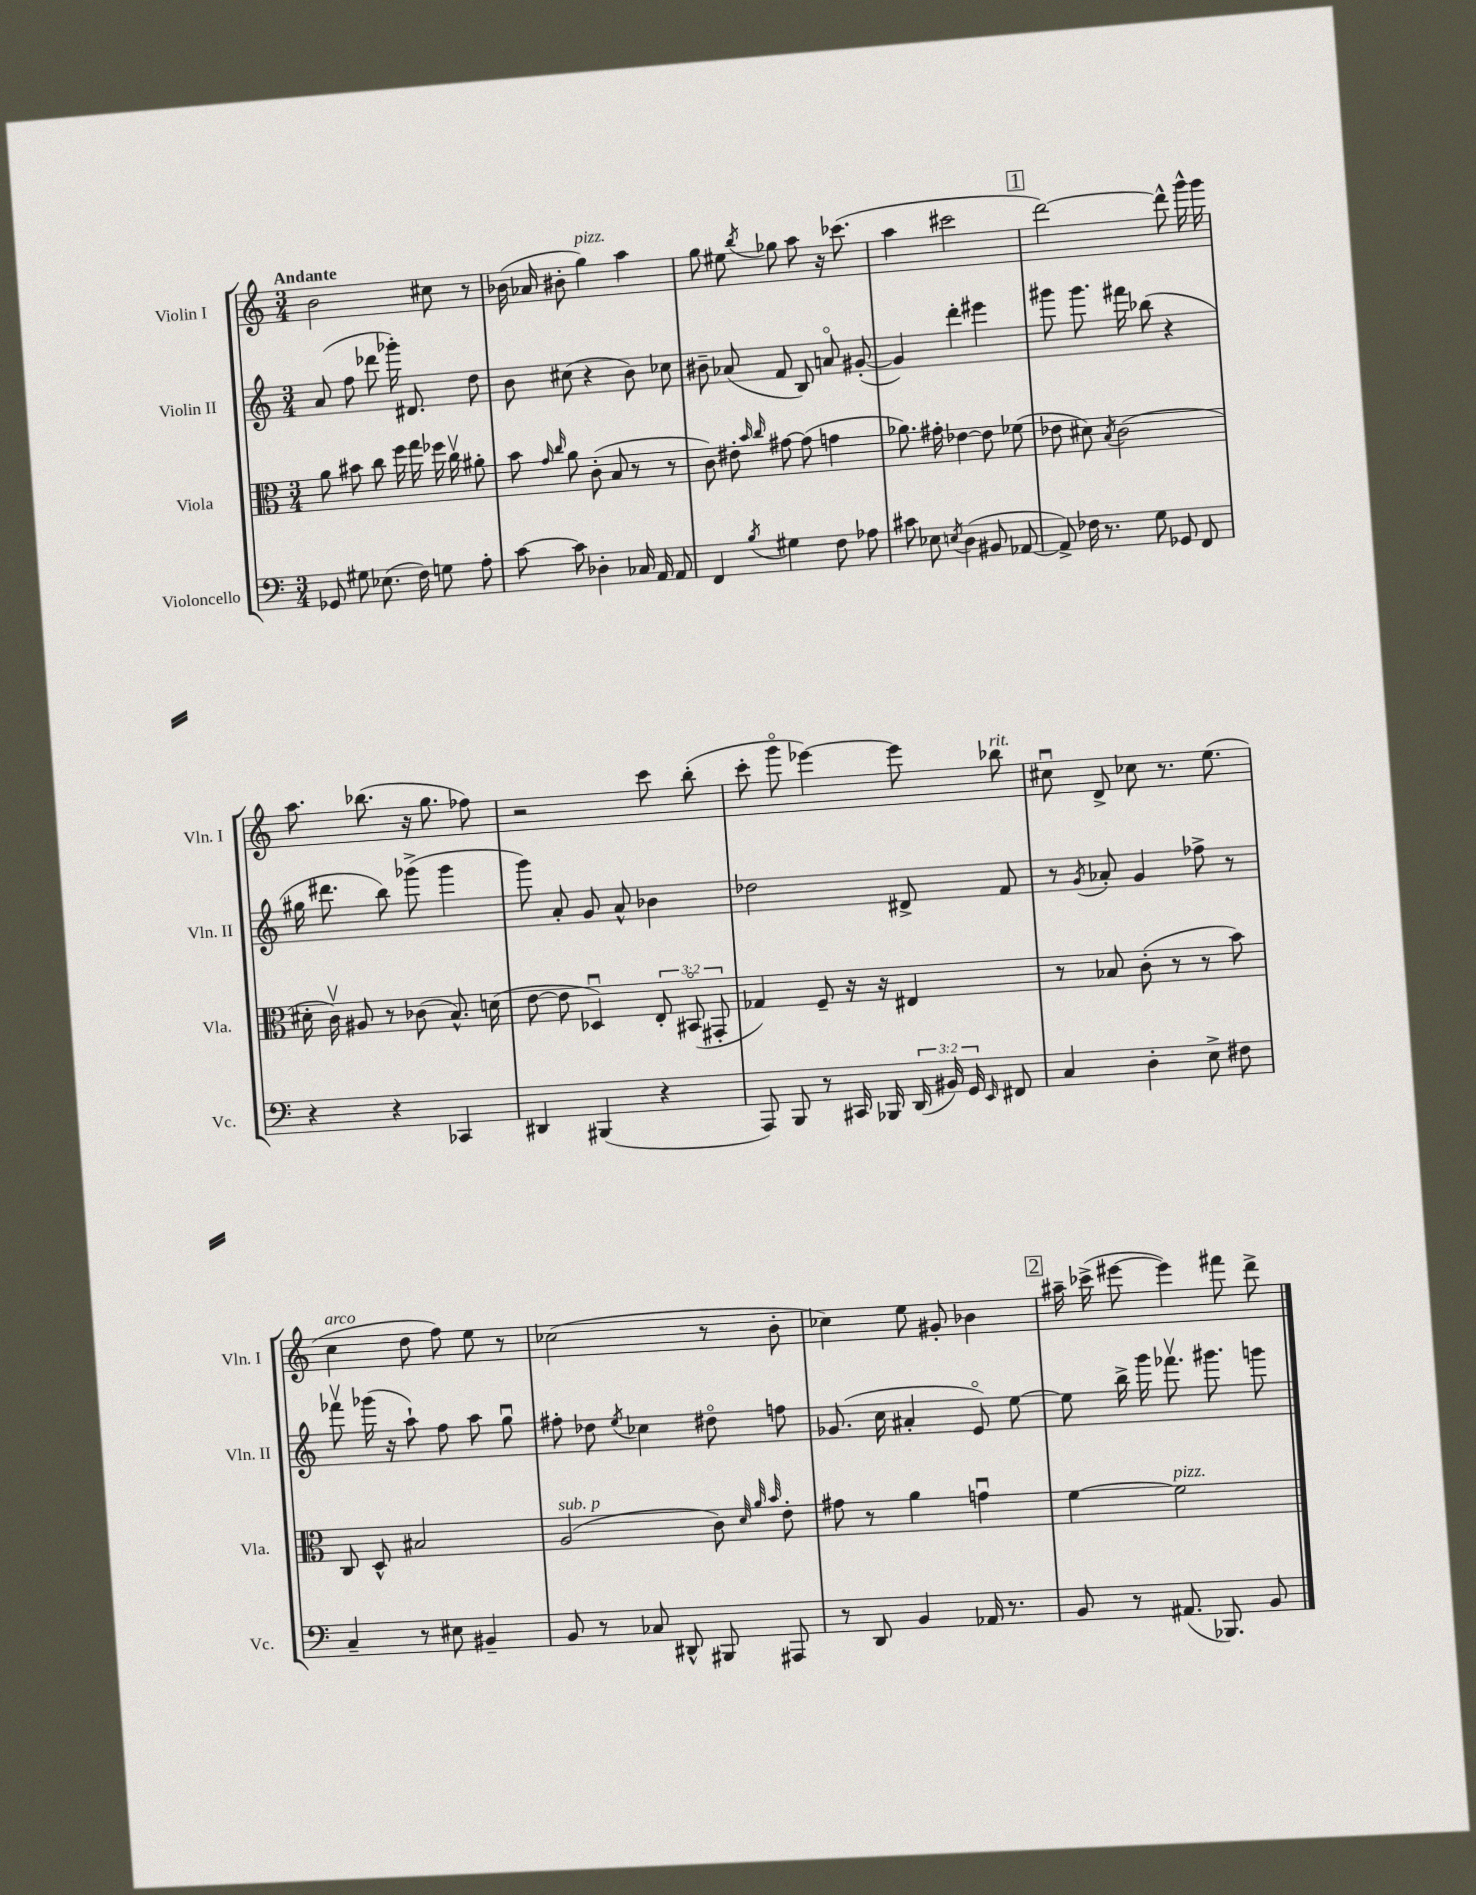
<<
\new StaffGroup <<
\new Staff = "s0" \with { instrumentName = "Violin I" shortInstrumentName = "Vln. I" } {
    \clef treble \key c \major \numericTimeSignature \time 3/4 \tempo "Andante"
    \autoBeamOff b'2 cis''8 r8 |
    bes'16( aes'16 bis'8-. g''4^\markup { \italic "pizz." }) a''4 |
    g''8 eis''8 \acciaccatura { b''8 } ges''8 a''8 r16 ces'''8.( |
    a''4 cis'''2 |
    \mark \markup { \box "1" } d'''2~) d'''8-^ g'''16-^ g'''16 |
    a''8. bes''8.( r16 g''8. fes''8) |
    r2 c'''8 b''8-.( |
    c'''8-. g'''8\flageolet ees'''4~) ees'''8 bes''8^\markup { \italic "rit." } |
    cis''8\downbow d'8-> ces''8 r8. e''8.( |
    c''4^\markup { \italic "arco" } d''8 f''8) e''8 r8 |
    ces''2( r8 b'8-. |
    ces''4) e''8 gis'8-. bes'4 |
    \mark \markup { \box "2" } ais''16-- ces'''16->( eis'''8~ eis'''4) fis'''8 d'''8-> \bar "|." |
}
\new Staff = "s1" \with { instrumentName = "Violin II" shortInstrumentName = "Vln. II" } {
    \clef treble \key c \major \numericTimeSignature \time 3/4
    \autoBeamOff a'8( f''8 des'''8 ges'''16-.) dis'8. d''8 |
    b'8 cis''8( r4 b'8) ces''8 |
    bis'8-- aes'8( f'8 b8) a'8\flageolet gis'8~-.( |
    gis'4) d'''4-. eis'''4 |
    \mark \markup { \box "1" } gis'''8 gis'''8. fis'''16 bes''8( r4 |
    gis''16 dis'''8. b''8) ges'''8->( ges'''4 |
    g'''8) a'8-. g'8 a'8-^ bes'4 |
    des''2 dis'8-> f'8 |
    r8 \acciaccatura { g'8 } aes'8-. g'4 fes''8-> r8 |
    fes'''8\upbow ges'''16( r16 a''8-!) f''8 a''8 g''8\downbow |
    fis''8-. des''8 \acciaccatura { e''8 } ces''4 dis''8\flageolet f''8 |
    ges'8.( c''16 ais'4-. e'8\flageolet) e''8~ |
    \mark \markup { \box "2" } e''8 b''16-> g'''16 fes'''8.\upbow gis'''8. g'''8 \bar "|." |
}
\new Staff = "s2" \with { instrumentName = "Viola" shortInstrumentName = "Vla." } {
    \clef alto \key c \major \numericTimeSignature \time 3/4 \override Staff.TupletNumber.text = #tuplet-number::calc-fraction-text
    \autoBeamOff a'8 bis'8 c''8 f''16 g''16 fes''16 c''16\upbow ais'8-. |
    b'8 \grace { g'16 c''16 } a'8 c'8-.( b8 r8 r8 |
    c'8) eis'8-. \grace { b'16 c''16 } gis'8~ gis'8( g'4 |
    aes'8.) gis'16-. ees'4~ ees'8 fes'8( |
    \mark \markup { \box "1" } ees'8 dis'8) \acciaccatura { b8 } c'2( |
    dis'16-. c'16\upbow) ais8 r8 ces'8( b8.-^) d'16( |
    e'8~ e'8 des4\downbow) \tuplet 3/2 { e8-. bis,8\flageolet( gis,8-. } |
    ges4) f8-- r16 r16 eis4 |
    r8 bes8 c'8-.( r8 r8 b'8) |
    c8 d8-^ bis2 |
    a2^\markup { \italic "sub. p" }( c'8) \grace { d'32 a'32 b'32 } e'8-. |
    gis'8 r8 a'4 g'4\downbow |
    \mark \markup { \box "2" } f'4~ f'2^\markup { \italic "pizz." } \bar "|." |
}
\new Staff = "s3" \with { instrumentName = "Violoncello" shortInstrumentName = "Vc." } {
    \clef bass \key c \major \numericTimeSignature \time 3/4 \override Staff.TupletNumber.text = #tuplet-number::calc-fraction-text
    \autoBeamOff ges,8 gis8 ees8.( f16) g8 a8-. |
    c'8~ c'8 des4-. ces16 a,16 a,8 |
    f,4 \acciaccatura { b8 } gis4 f8 aes8 |
    cis'8 ees8 \acciaccatura { e8 } d4( bis,8 aes,8~ |
    \mark \markup { \box "1" } aes,8->) fes16 r8. g8 ges,8 f,8 |
    r4 r4 ces,4 |
    dis,4 bis,,4( r4 |
    a,,8) b,,8 r8 cis,16 bes,,16 \tuplet 3/2 { d,16( bis,16) g,16 } \grace { e,16 } fis,8 |
    c4 d4-. e8-> fis8 |
    c4-- r8 eis8 bis,4-- |
    b,8 r8 ces8 dis,8-^ bis,,8 ais,,8 |
    r8 d,8 b,4 aes,16 r8. |
    \mark \markup { \box "2" } b,8 r8 ais,8.( bes,,8.) b,8 \bar "|." |
}
>>
>>
\layout { \context { \Score \remove "Bar_number_engraver" } }
